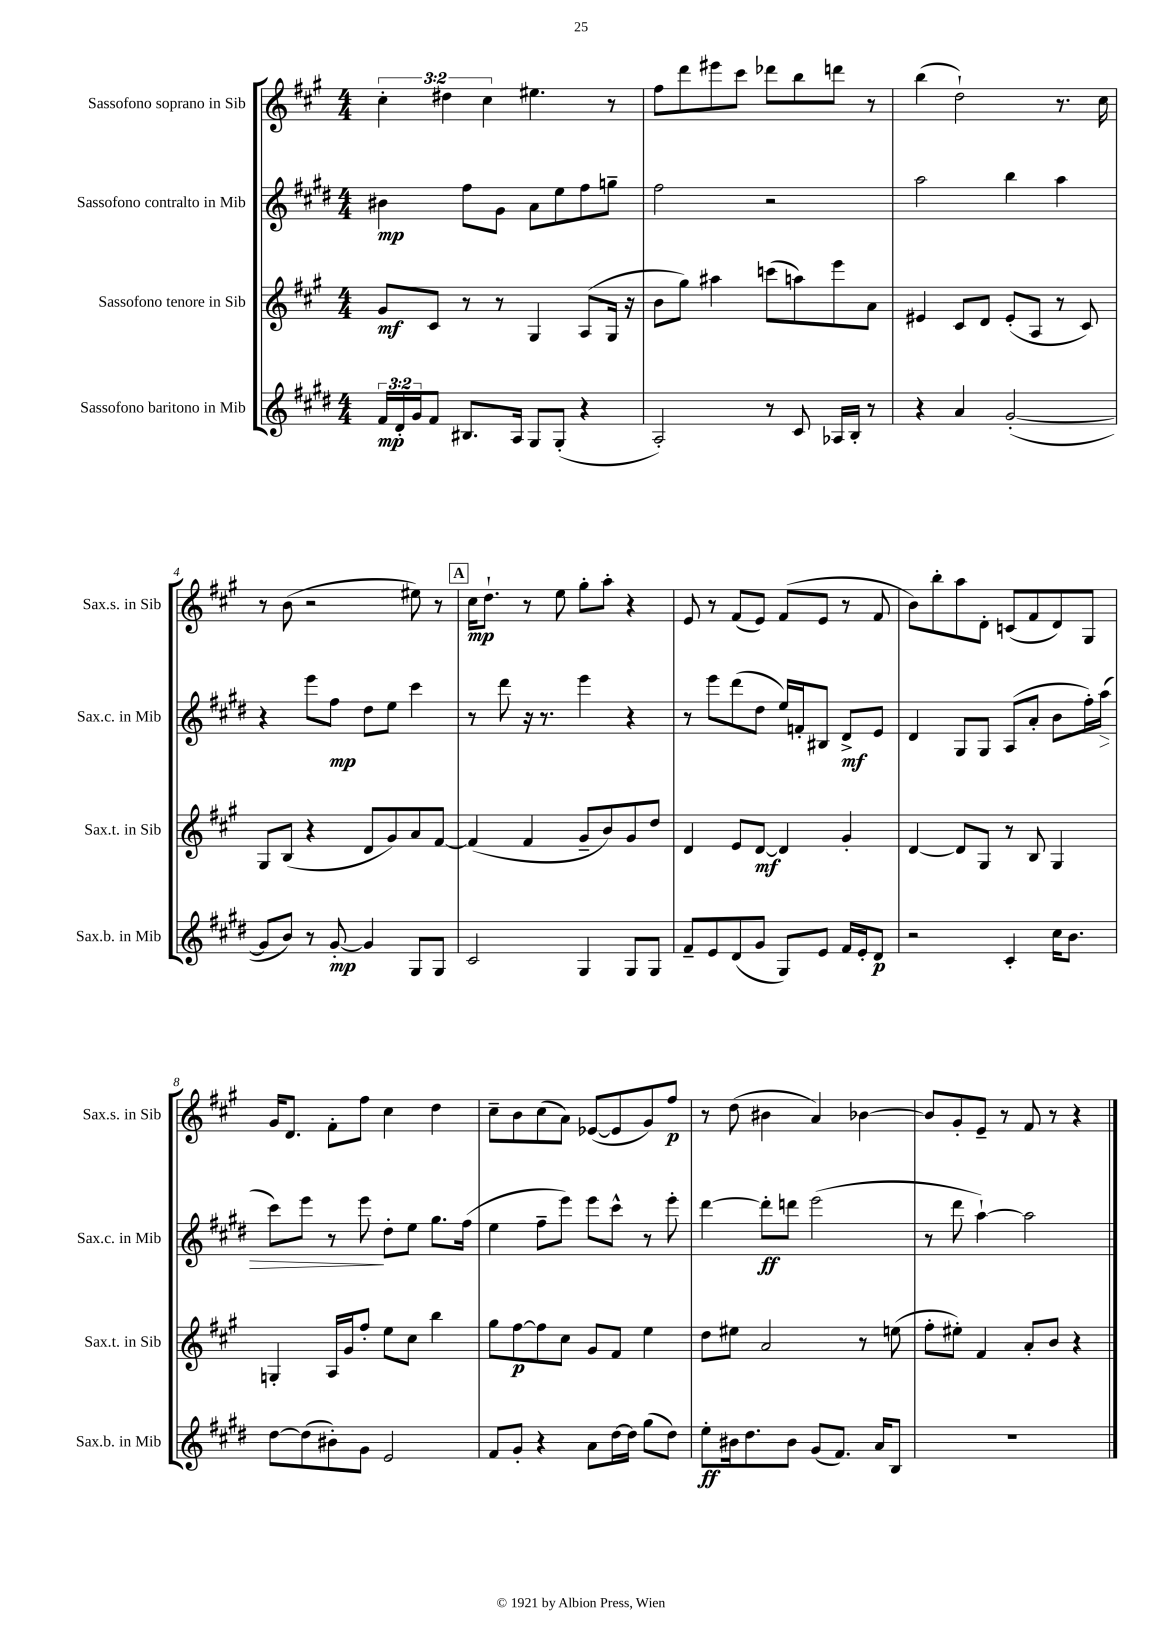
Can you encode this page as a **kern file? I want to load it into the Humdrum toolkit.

**kern	**dynam	**kern	**dynam	**kern	**dynam	**kern	**dynam
*part4	*part4	*part3	*part3	*part2	*part2	*part1	*part1
*staff4	*staff4	*staff3	*staff3	*staff2	*staff2	*staff1	*staff1
*I"Sassofono baritono in Mib	*	*I"Sassofono tenore in Sib	*	*I"Sassofono contralto in Mib	*	*I"Sassofono soprano in Sib	*
*I'Sax.b. in Mib	*	*I'Sax.t. in Sib	*	*I'Sax.c. in Mib	*	*I'Sax.s. in Sib	*
*clefG2	*	*clefG2	*	*clefG2	*	*clefG2	*
*k[f#c#g#d#]	*	*k[f#c#g#]	*	*k[f#c#g#d#]	*	*k[f#c#g#]	*
*M4/4	*	*M4/4	*	*M4/4	*	*M4/4	*
=1	=1	=1	=1	=1	=1	=1	=1
24f#/LL	mp	8g#/L	mf	4b#X\	mp	6cc#'\	.
24d#'/	.	.	.	.	.	.	.
24g#/J	.	.	.	.	.	.	.
8f#/J	.	8c#/J	.	.	.	.	.
.	.	.	.	.	.	6dd#X\	.
8.B#X/L	.	8r	.	8ff#\L	.	.	.
.	.	.	.	.	.	6cc#\	.
.	.	8r	.	8g#\J	.	.	.
16A/Jk	.	.	.	.	.	.	.
8G#/L	.	4G#/	.	8a\L	.	4.ee#X\	.
(8G#'/J	.	.	.	8ee\	.	.	.
4r	.	(8A/L	.	8ff#\	.	.	.
.	.	16G#/Jk	.	8ggn~\J	.	8r	.
.	.	16r	.	.	.	.	.
=2	=2	=2	=2	=2	=2	=2	=2
2A'/)	.	8b\L	.	2ff#\	.	8ff#\L	.
.	.	8gg#\J)	.	.	.	8ddd\	.
.	.	4aa#X\	.	.	.	8eee#X\	.
.	.	.	.	.	.	8ccc#\J	.
8r	.	(8cccn\L	.	2r	.	8ddd-X\L	.
8c#/	.	8aan\)	.	.	.	8bb\	.
16A-X/LL	.	8eee\	.	.	.	8dddn\J	.
16B'/JJ	.	.	.	.	.	.	.
8r	.	8a\J	.	.	.	8r	.
=3	=3	=3	=3	=3	=3	=3	=3
4r	.	4e#X/	.	2aa\	.	(4bb\	.
4a/	.	8c#/L	.	.	.	2dd`\)	.
.	.	8d/J	.	.	.	.	.
([2g#'/	.	(8e#'/L	.	4bb\	.	.	.
.	.	8A/J	.	.	.	.	.
.	.	8r	.	4aa\	.	8.r	.
.	.	8c#/)	.	.	.	.	.
.	.	.	.	.	.	16cc#\	.
!!LO:LB:g=z
=4	=4	=4	=4	=4	=4	=4	=4
8g#/L]	.	8G#/L	.	4r	.	8r	.
8b/J)	.	(8B/J	.	.	.	(8b\	.
8r	.	4r	.	8eee\L	.	2r	.
[8g#'/	mp	.	.	8ff#\J	mp	.	.
4g#/]	.	8d/L	.	8dd#\L	.	.	.
.	.	8g#/)	.	8ee\J	.	.	.
8G#/L	.	8a/	.	4ccc#\	.	8ee#X\)	.
8G#/J	.	[8f#/J	.	.	.	8r	.
!!LO:REH:place=s1:t=A
=5	=5	=5	=5	=5	=5	=5	=5
2c#/	.	(4f#/]	.	8r	.	16cc#\KL	mp
.	.	.	.	.	.	8.dd`\J	.
.	.	.	.	8ddd#\	.	.	.
.	.	4f#/	.	16r	.	8r	.
.	.	.	.	8.r	.	.	.
.	.	.	.	.	.	8ee\	.
4G#/	.	8g#~/L	.	4eee\	.	8gg#'\L	.
.	.	8b/)	.	.	.	8aa'\J	.
8G#/L	.	8g#/	.	4r	.	4r	.
8G#/J	.	8dd/J	.	.	.	.	.
=6	=6	=6	=6	=6	=6	=6	=6
8f#~/L	.	4d/	.	8r	.	8e/	.
8e/	.	.	.	8eee\L	.	8r	.
(8d#/	.	8e/L	.	(8ddd#\	.	(8f#/L	.
8g#/J	.	[8d/J	mf	8dd#\J	.	8e/J)	.
8G#/L)	.	4d/]	.	16ee/LL)	.	(8f#/L	.
.	.	.	.	16fn'/J	.	.	.
8e/J	.	.	.	8B#X/J	.	8e/J	.
16f#/LL	.	4g#'/	.	8d#^/L	mf	8r	.
16e'/J	.	.	.	.	.	.	.
8d#/J	p	.	.	8e/J	.	8f#/	.
=7	=7	=7	=7	=7	=7	=7	=7
2r	.	[4d/	.	4d#/	.	8b\L)	.
.	.	.	.	.	.	8bb'\	.
.	.	8d/L]	.	8G#/L	.	8aa\	.
.	.	8G#/J	.	8G#/J	.	8d'\J	.
4c#'/	.	8r	.	(8A/L	.	(8cn/L	.
.	.	8B/	.	8a'/J	.	8f#/	.
16cc#\KL	.	4G#/	.	8b\L	.	8d/)	.
8.b\J	.	.	.	.	.	.	.
.	.	.	.	16ff#'\L)	.	8G#/J	.
!	!	!	!	!	!LO:HP:b	!	!
.	.	.	.	(16aa\JJ	>	.	.
!!LO:LB:g=z
=8	=8	=8	=8	=8	=8	=8	=8
[8dd#\L	.	4Gn'/	.	8ccc#\L)	.	16g#/KL	.
.	.	.	.	.	.	8.d/J	.
(8dd#\]	.	.	.	8eee\J	.	.	.
8b#X'\)	.	16A/LL	.	8r	.	8f#'\L	.
.	.	16g#/J	.	.	.	.	.
8g#\J	.	8ff#'/J	.	8eee\	.	8ff#\J	.
2e/	.	8ee\L	.	8dd#'\L	]	4cc#\	.
.	.	8cc#\J	.	8ee\J	.	.	.
.	.	4bb\	.	8.gg#\L	.	4dd\	.
.	.	.	.	(16ff#\Jk	.	.	.
=9	=9	=9	=9	=9	=9	=9	=9
8f#/L	.	8gg#\L	.	4ee\	.	8cc#~\L	.
8g#'/J	.	[8ff#\	p	.	.	8b\	.
4r	.	8ff#\]	.	8ff#~\L	.	(8cc#\	.
.	.	8cc#\J	.	8eee\J)	.	8a\J)	.
8a\L	.	8g#/L	.	8eee\L	.	([8e-X/L	.
[16dd#\L	.	8f#/J	.	8ccc#^^\J	.	8e-/]	.
16dd#\JJ]	.	.	.	.	.	.	.
(8gg#\L	.	4ee\	.	8r	.	8g#/)	.
8dd#\J)	.	.	.	8eee'\	.	8ff#/J	p
=10	=10	=10	=10	=10	=10	=10	=10
8ee'\L	ff	8dd\L	.	[4ddd#\	.	8r	.
16b#X\k	.	8ee#X\J	.	.	.	(8dd\	.
8.dd#\	.	.	.	.	.	.	.
.	.	2a/	.	8ddd#'\L]	ff	4b#X\	.
8b#\J	.	.	.	8dddn\J	.	.	.
(8g#/L	.	.	.	(2eee\	.	4a/)	.
8.f#/J)	.	.	.	.	.	.	.
.	.	8r	.	.	.	[4b-X\	.
16a/KL	.	.	.	.	.	.	.
8B/J	.	(8een\	.	.	.	.	.
=11	=11	=11	=11	=11	=11	=11	=11
1r	.	8ff#'\L	.	8r	.	8b-/L]	.
.	.	8ee#X'\J)	.	8ddd#\	.	8g#'/	.
.	.	4f#/	.	[4aa`\)	.	8e~/J	.
.	.	.	.	.	.	8r	.
.	.	8a'/L	.	2aa\]	.	8f#/	.
.	.	8b/J	.	.	.	8r	.
.	.	4r	.	.	.	4r	.
==	==	==	==	==	==	==	==
*-	*-	*-	*-	*-	*-	*-	*-
